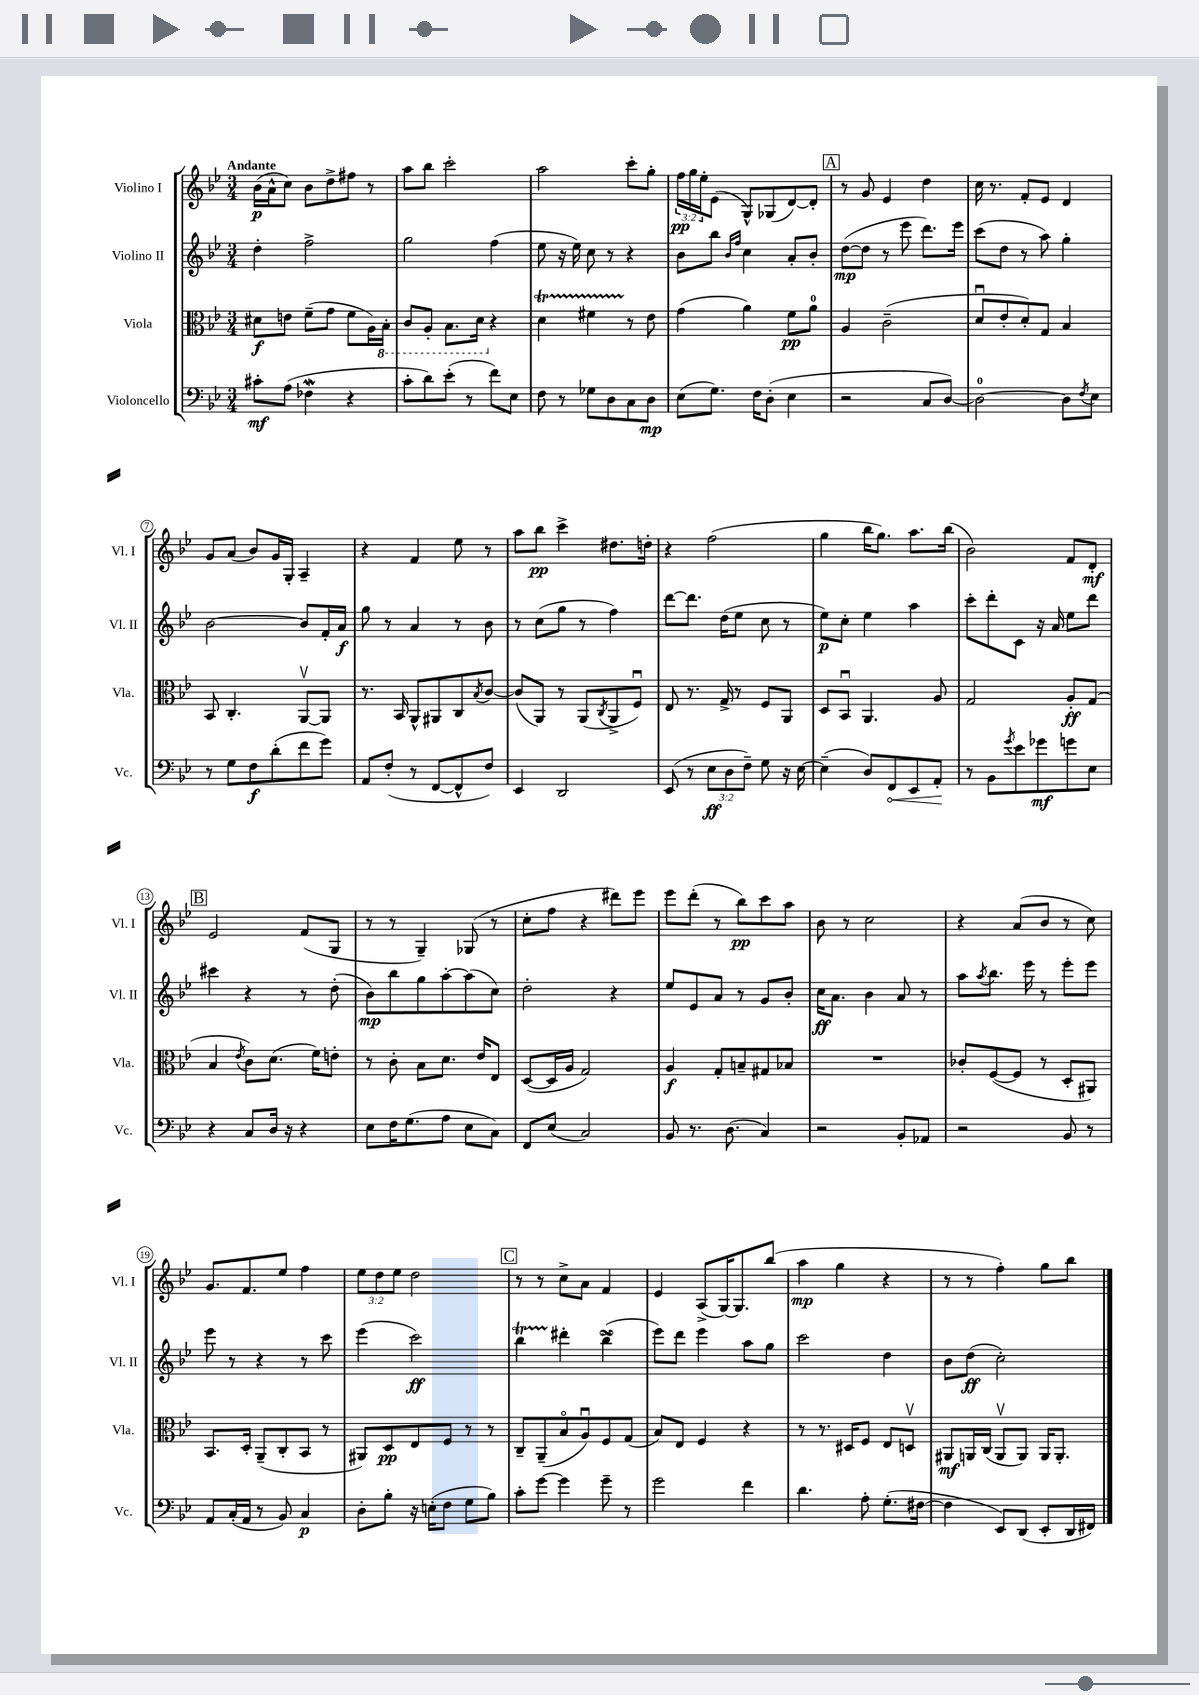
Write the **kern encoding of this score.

**kern	**kern	**kern	**kern
*staff4	*staff3	*staff2	*staff1
*clefF4	*clefC3	*clefG2	*clefG2
*k[b-e-]	*k[b-e-]	*k[b-e-]	*k[b-e-]
*M3/4	*M3/4	*M3/4	*M3/4
8c#'	8d#	4dd'	(16b-
.	.	.	16a^^
(8A	8e	.	8cc)
4F-	(8f~	2ff^	8b-
.	8g	.	8dd^
4r	8f	.	8ff#
.	16A)	.	8r
.	16BB-'	.	.
=	=	=	=
8c'	8C	2gg	8aa
8d)	8AA'	.	8bb-
(8e-'	8.BB-	.	2ccc'
8r	.	.	.
.	16D	.	.
8f)	4r	(4ff	.
8E-	.	.	.
=	=	=	=
8F	4d	8ee-	2aa
8r	.	16r	.
.	.	16ee-)	.
8G-	4f#	8cc	.
8D	.	8r	.
8C	8r	4r	8ccc'
8D	8e-	.	8gg'
=	=	=	=
(8E-	(4g	8b-	24ff
.	.	.	24gg
.	.	.	24ee-'
8.G)	.	8bb-	(8e-
.	.	16qqb-	.
.	.	16qqff	.
.	4a)	4cc	8G^^)
16F	.	.	.
(8D'	.	.	(8G-
4E-	8f	8a'	[8d)
.	8a	8b-'	8d']
=	=	=	=
2r	4A	([8dd	8r
.	.	8dd]	8g
.	(2c~	8r	4e-
.	.	8eee-	.
8C	.	8.ddd)	4dd
[8D)	.	.	.
.	.	16eee-	.
=	=	=	=
2D_	8du	(8ccc	16cc
.	.	.	8.r
.	8e-'	8dd	.
.	8d')	8r	8f'
.	8G	8aa)	8e-
8D]	4B-	4gg'	4d
8qF	.	.	.
8E-	.	.	.
=	=	=	=
8r	8BB-	[2b-	8g
8G	4.C'	.	(8a
8F	.	.	8b-)
(8d'	.	.	16g
.	.	.	16G'
8f	[8AAv	8b-]	4A~
8g)	8AA]	16f'	.
.	.	16a	.
=	=	=	=
8AA	8.r	8gg	4r
(8F'	.	8r	.
.	16BB-	.	.
8r	8AA^^	4a	4f
[8FF	8AA#	.	.
8FF^^]	8C	8r	8ee-
.	8qB-	.	.
8F)	[8c	8b-	8r
=	=	=	=
4EE-	(8c]	8r	8aa
.	8AA)	(8cc	8bb-
2DD	8r	8gg	4ccc^
.	(8AA	8r	.
.	8qC	.	.
.	8AA^	4ff)	8.dd#
.	8Fu)	.	.
.	.	.	16dd'
=	=	=	=
(8EE-	8E-	[8ddd	4r
8r	8.r	8.ddd]	.
12E-	.	.	(2ff
.	16G^	(16dd	.
12D	.	.	.
.	8r	8ee-	.
12F~)	.	.	.
8G	8F	8cc	.
16r	8AA	8r	.
[16E-	.	.	.
=	=	=	=
(4E-~]	8D	8ee-)	4gg
.	8BB-u	8cc'	.
8D)	4.AA	4ee-	16bb-
.	.	.	8.gg)
8FF	.	.	.
8EE-	.	4aa	8.aa
8AA'	8A	.	.
.	.	.	(16bb-
=	=	=	=
8r	2G	8ccc'	2b-)
8BB-	.	8ddd'	.
8qg	.	.	.
8e-	.	8c	.
8g-	.	16r	.
.	.	16a	.
8g	8A'	8ee-	8f
8E-	(8G	8ddd	8d'
=	=	=	=
4r	4B-	4ccc#	2e-
.	8qe-	.	.
8C	8c)	4r	.
16D	(8.d	.	.
16r	.	.	.
4r	.	8r	(8f
.	16f)	.	.
.	8e'	(8dd'	8G
=	=	=	=
8E-	8r	8b-)	8r
16F	8c'	8bb-	8r
(8.G	.	.	.
.	8B-	8gg	4G~)
8A	8.d	[8aa'	.
8E-	.	(8aa]	(8G-
.	16e-	.	.
8C)	8E-	8cc)	8r
=	=	=	=
8FF	([8D	2dd'	8cc'
(8E-	16D]	.	8ff
.	16A	.	.
2C)	2G)	.	4r
.	.	4r	8ddd#)
.	.	.	8eee-
=	=	=	=
8BB-	4A	8ee-	8eee-
8.r	.	8e-	(8ddd'
.	8G'	8a	8r
(8.D	.	.	.
.	8B~	8r	8bb-)
4C)	8G#	8g	8ccc
.	8B-	8b-'	8aa
=	=	=	=
2r	2.r	16cc	8b-
.	.	8.a	.
.	.	.	8r
.	.	4b-	2cc
8BB-'	.	8a	.
8AA-	.	8r	.
=	=	=	=
2r	8c-'	8aa	4r
.	.	8qaa	.
.	([8F	8.bb-	.
.	8F]	.	(8a
.	.	16eee-	.
.	8r	8r	8b-
8BB-	8D'	8eee-'	8r
8r	8AA#)	8eee-	8cc)
=	=	=	=
8AA	8.BB-	8eee-	8.g
(16C'	.	8r	.
16AA	16D'	.	8.f
8r	(8AA~	4r	.
8BB-)	8C'	.	8ee-
4C	8BB-	8r	4ff
.	8r	8ccc	.
=	=	=	=
8D'	8AA#)	(4eee-	12ee-
.	.	.	12dd
8B-'	8D	.	.
.	.	.	12ee-
16r	8E-	2ccc)	2dd
(16E'	.	.	.
8F	8F	.	.
8G	8r	.	.
8B-)	8r	.	.
=	=	=	=
8c'	8C~	4bb-	8r
[8g	(8AA~	.	8r
4g]	8B-o	4ddd#'	8cc^
.	8Au)	.	8a
8g~	8F	(4bb-^	4f
8r	(8G	.	.
=	=	=	=
2g	8B-)	8eee-)	4e-
.	8E-	8ddd	.
.	4F	4eee-	(8A^
.	.	.	[16G)
.	.	.	8.G]
4f	4r	8aa	.
.	.	8gg	(8bb-
=	=	=	=
4.d	8r	2ccc	4aa
.	8.r	.	.
.	.	.	4gg
.	16D#	.	.
8A'	8F	.	.
(8.G'	8E-	4dd	4r
.	8Dv	.	.
[16F#	.	.	.
=	=	=	=
4F#]	8AA#	8b-	8r
.	16AA	(8dd	8r
.	(16C	.	.
8EE-)	8AAv	2cc')	4ff')
(8DD	8AA)	.	.
8EE-'	16AA	.	8gg
.	8.AA'	.	.
16DD	.	.	8bb-
16FF#)	.	.	.
==	==	==	==
*-	*-	*-	*-
